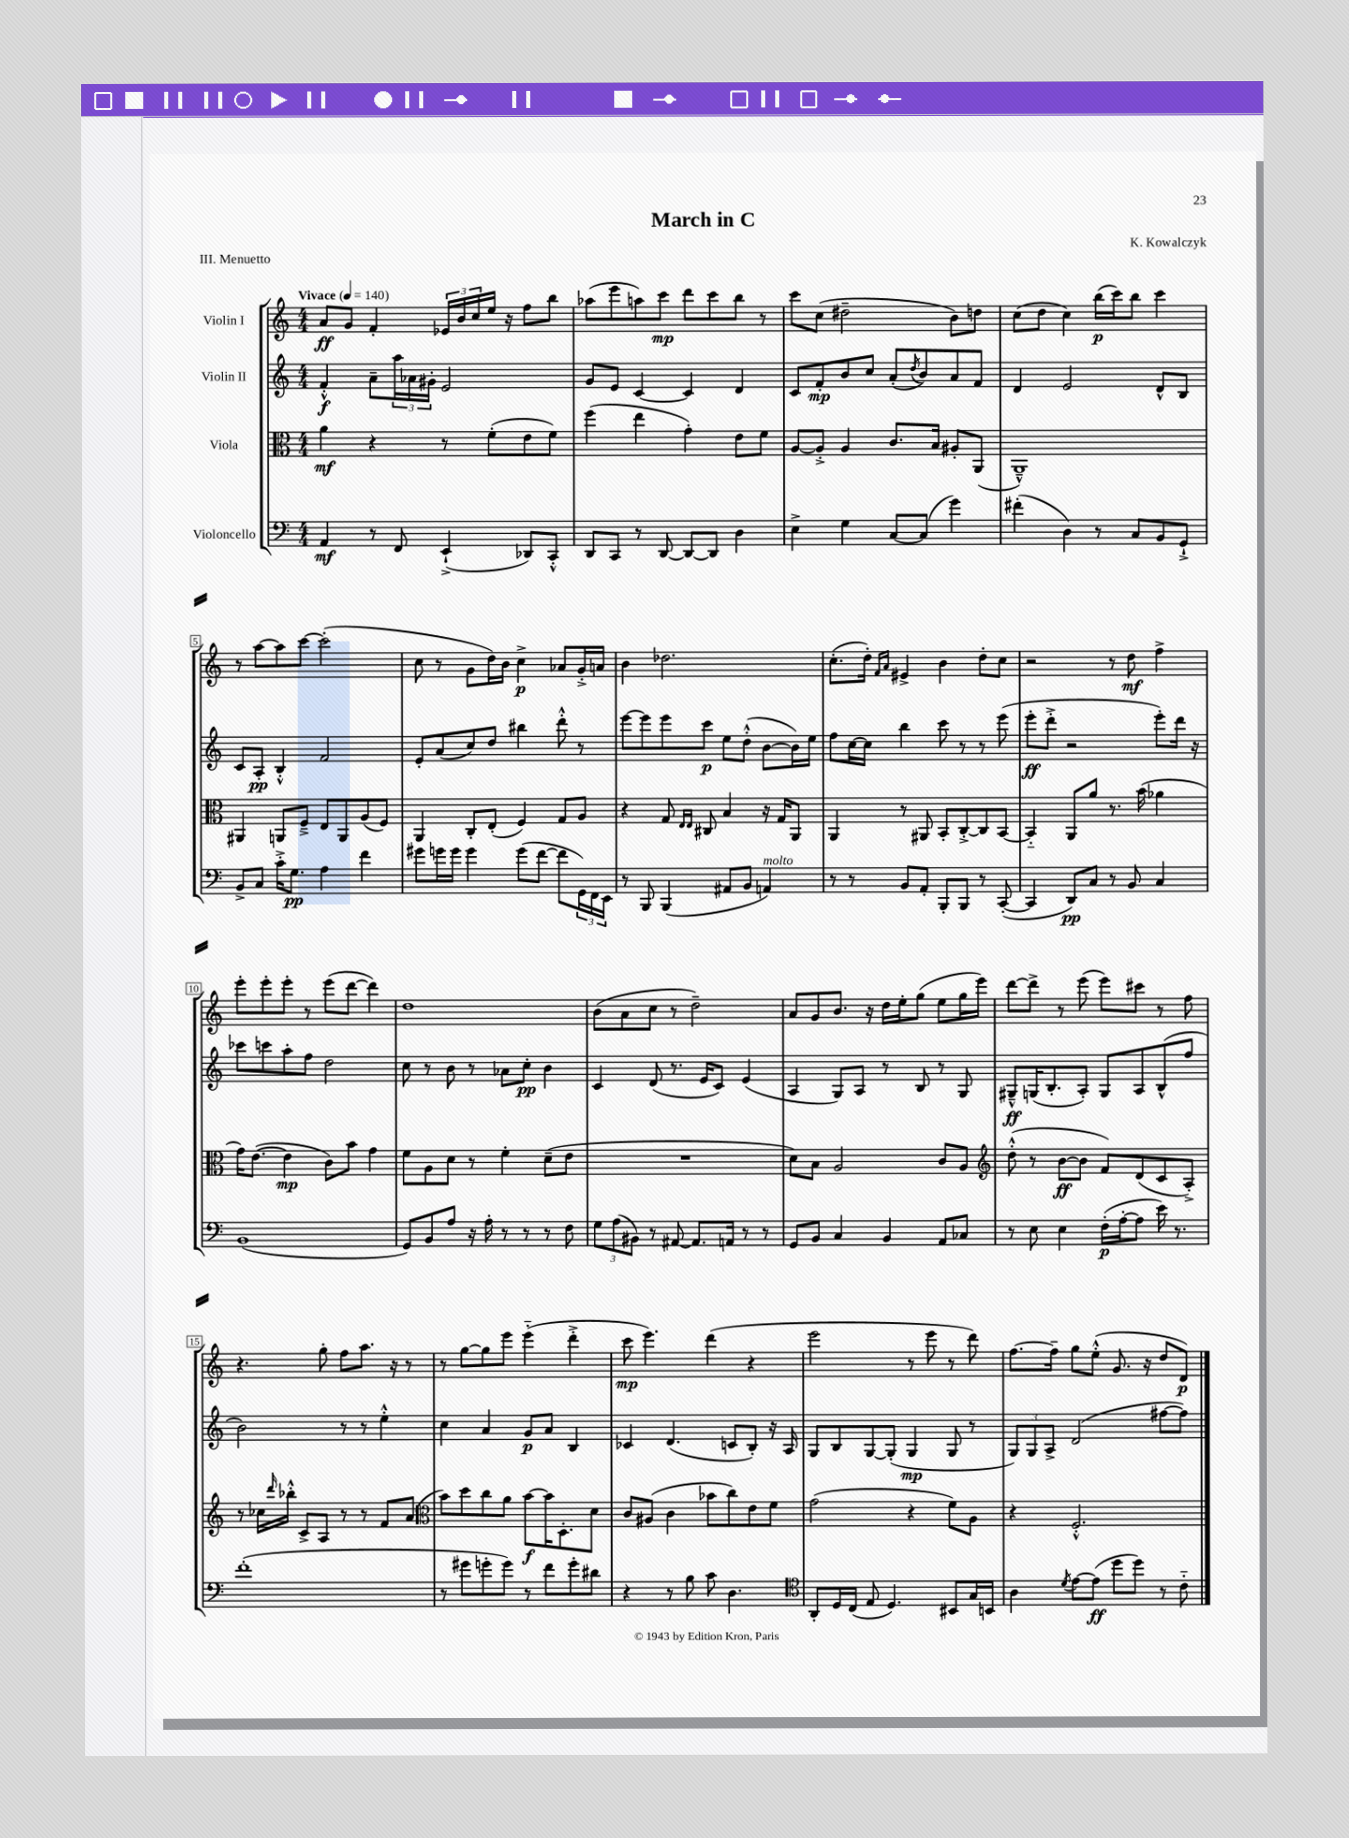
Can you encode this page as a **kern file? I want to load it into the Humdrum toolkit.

**kern	**kern	**kern	**kern
*staff4	*staff3	*staff2	*staff1
*clefF4	*clefC3	*clefG2	*clefG2
*k[]	*k[]	*k[]	*k[]
*M4/4	*M4/4	*M4/4	*M4/4
*MM140	*MM140	*MM140	*MM140
4AA	4a	4f'^^	8a
.	.	.	8g
8r	4r	8a~	4f'
8FF	.	24aa	.
.	.	24a-	.
.	.	24g#'	.
(4EE`^	8r	2e	24e-
.	.	.	24b
.	.	.	24cc
.	(8f'	.	16ee
.	.	.	16r
8DD-)	8e	.	8ff
8CC'^^	8f)	.	8bb
=	=	=	=
8DD	(4ff	8g	(8aa-
8CC	.	8e	8eee
8r	4ee	[4c	8aa)
[8DD	.	.	8ccc
8DD_	4g')	4c]	8ddd
8DD]	.	.	8ccc
4D	8e	4d	8bb
.	8f	.	8r
=	=	=	=
4E^	[8A	8c	8ccc
.	8A'^]	8f'	(8cc
4G	4A	8b	2dd#~
.	.	8cc	.
[8C	8.c	(8a'	.
.	.	8qdd	.
(8C]	.	8b)	.
.	16B	.	.
4g)	8A#'	8a	8b)
.	(8AA	8f	8dd
=	=	=	=
(4f#'	1AA~^^)	4d	(8cc
.	.	.	8dd
4D)	.	2e	4cc)
8r	.	.	(16bb
.	.	.	16ccc)
8C	.	.	8bb
8BB	.	8d^^	4ccc
8GG`^	.	8B	.
=	=	=	=
8BB^	4AA#	8c	8r
8C	.	8A'	[8aa
16c'^	8AA	4B'^^	8aa]
8.G	.	.	.
.	8F~^	.	[8ccc
4A	8E	2f	(2ccc']
.	8AA	.	.
4f	(8A	.	.
.	8F)	.	.
=	=	=	=
8g#	4AA	8e'	8cc
16g	.	(8a	8r
16g	.	.	.
4g	8C'	8cc)	8g
.	(8E'	8dd	16dd)
.	.	.	16b
(8g	4F)	4bb#	4cc^
[8f	.	.	.
8f]	8G	8ddd'^^	8a-
24GG)	8A	8r	16g'^
24FF	.	.	.
.	.	.	16a
24EE	.	.	.
=	=	=	=
8r	4r	[8eee	4b
8BBB	.	8eee]	.
(4BBB	8G	8eee	2.dd-
.	16qqE	.	.
.	16qqE	.	.
.	8C#	8ccc	.
8AA#	4B	8ee	.
8BB	.	(8dd'^^	.
4AA)	16r	[8b	.
.	16G	.	.
.	8AA	16b])	.
.	.	16ee	.
=	=	=	=
8r	4AA	8ff	(8.cc'
8r	.	[16cc	.
.	.	16cc]	16dd')
.	.	.	16qqf
.	.	.	16qqa
8BB	8r	4bb	4e#^
8AA'	8AA#	.	.
8BBB'	8BB'	8ccc	4b
8BBB	[8C'^	8r	.
8r	8C]	8r	8dd'
([8CC'	[8BB	(8eee	8cc
=	=	=	=
4CC]	4BB'~]	8eee'	2r
.	.	8ddd'^	.
8DD)	8AA	2r	.
8C	8a	.	.
8r	8.r	.	8r
8BB	.	.	8dd
.	(16b	.	.
4C	4a-	8eee')	4ff^
.	.	16ddd	.
.	.	16r	.
=	=	=	=
(1BB	16g)	8ccc-	8eee'
.	([8.e	.	.
.	.	8ccc	8eee'
.	4e]	8aa'	8eee'
.	.	8ff	8r
.	8c)	2dd	(8eee
.	8b	.	[8ddd
.	4g	.	4ddd])
=	=	=	=
8GG)	8f	8cc	1dd
8BB	8A	8r	.
8A	8d	8b	.
16r	8r	8r	.
16A'	.	.	.
8r	4f'	8a-	.
8r	.	8cc'	.
8r	(8d~	4b	.
8F	8e	.	.
=	=	=	=
12G	1r	4c	(8b
(12A	.	.	.
.	.	.	8a
12BB#)	.	.	.
8r	.	(8d	8cc
[8AA#	.	8.r	8r
8.AA#]	.	.	2dd~)
.	.	16e	.
.	.	8c)	.
16AA	.	.	.
8r	.	(4e	.
8r	.	.	.
=	=	=	=
8GG	8d)	4A	8a
8BB	8B	.	8g
4C	2A	8G)	8.b
.	.	8A	.
.	.	.	16r
4BB	.	8r	16dd
.	.	.	16ee'
.	.	8B	(8gg
8AA	8c	8r	8ee
8C-	8A	8G	16gg
.	.	.	16eee)
=	=	=	=
*	*clefG2	*	*
8r	(8dd'^^	8G#~^^	[8ddd
8E	8r	(16G	8ddd^]
.	.	8.B'	.
4E	[8b	.	8r
.	8b]	8A')	(8eee
(16F'	8f)	8G	8eee)
[16A'	.	.	.
8A]	(8d	8A	8ccc#
16e)	8c	(8B^^	8r
8.r	.	.	.
.	8A'^)	8ff	8ff
=	=	=	=
(1f'	8r	2b)	4.r
.	16cc-	.	.
.	16qqddd	.	.
.	16bb-'^^	.	.
.	8c^	.	.
.	8A	.	8gg'
.	8r	8r	8ff
.	8r	8r	8.aa
.	8f	4ee'^^	.
.	.	.	16r
.	(8a	.	8r
=	=	=	=
*	*clefC3	*	*
8r	8b)	4cc	8r
8g#	8dd	.	[8gg
8g'	8cc	4a	8gg]
8g)	8a	.	8eee
8r	[8b	8g	(4eee'~
8f	16b]	8a	.
.	8.D'	.	.
8g'	.	4B	4ddd'^
8d#	8d	.	.
=	=	=	=
4r	8c	4c-	8ccc
.	(8A#	.	4.eee)
8r	4c	(4.d	.
8B	.	.	.
8c	8b-	.	(4ddd
4.D	8cc)	8c	.
.	8e	8B')	4r
.	8f	16r	.
.	.	16A	.
=	=	=	=
*clefC4	*	*	*
8AA'	(2g	8G	2eee
16D	.	8B	.
(16C	.	.	.
8E	.	[8G	.
4.D)	.	(8G']	.
.	4r	4G	8r
.	.	.	8eee
8BB#	8f)	8G	8r
16G	8A	8r	8ddd)
16BB	.	.	.
=	=	=	=
4A	4r	12G)	[8.ff
.	.	12G	.
.	.	12A^	.
.	.	.	16ff~]
8qd	.	.	.
[8e	2.F'^^	(2d	8gg
(8e]	.	.	(8ee'^^
8dd	.	.	8.g
8dd)	.	.	.
.	.	.	16r
8r	.	[8ff#	8dd
8c'~	.	8ff#])	8d)
==	==	==	==
*-	*-	*-	*-
